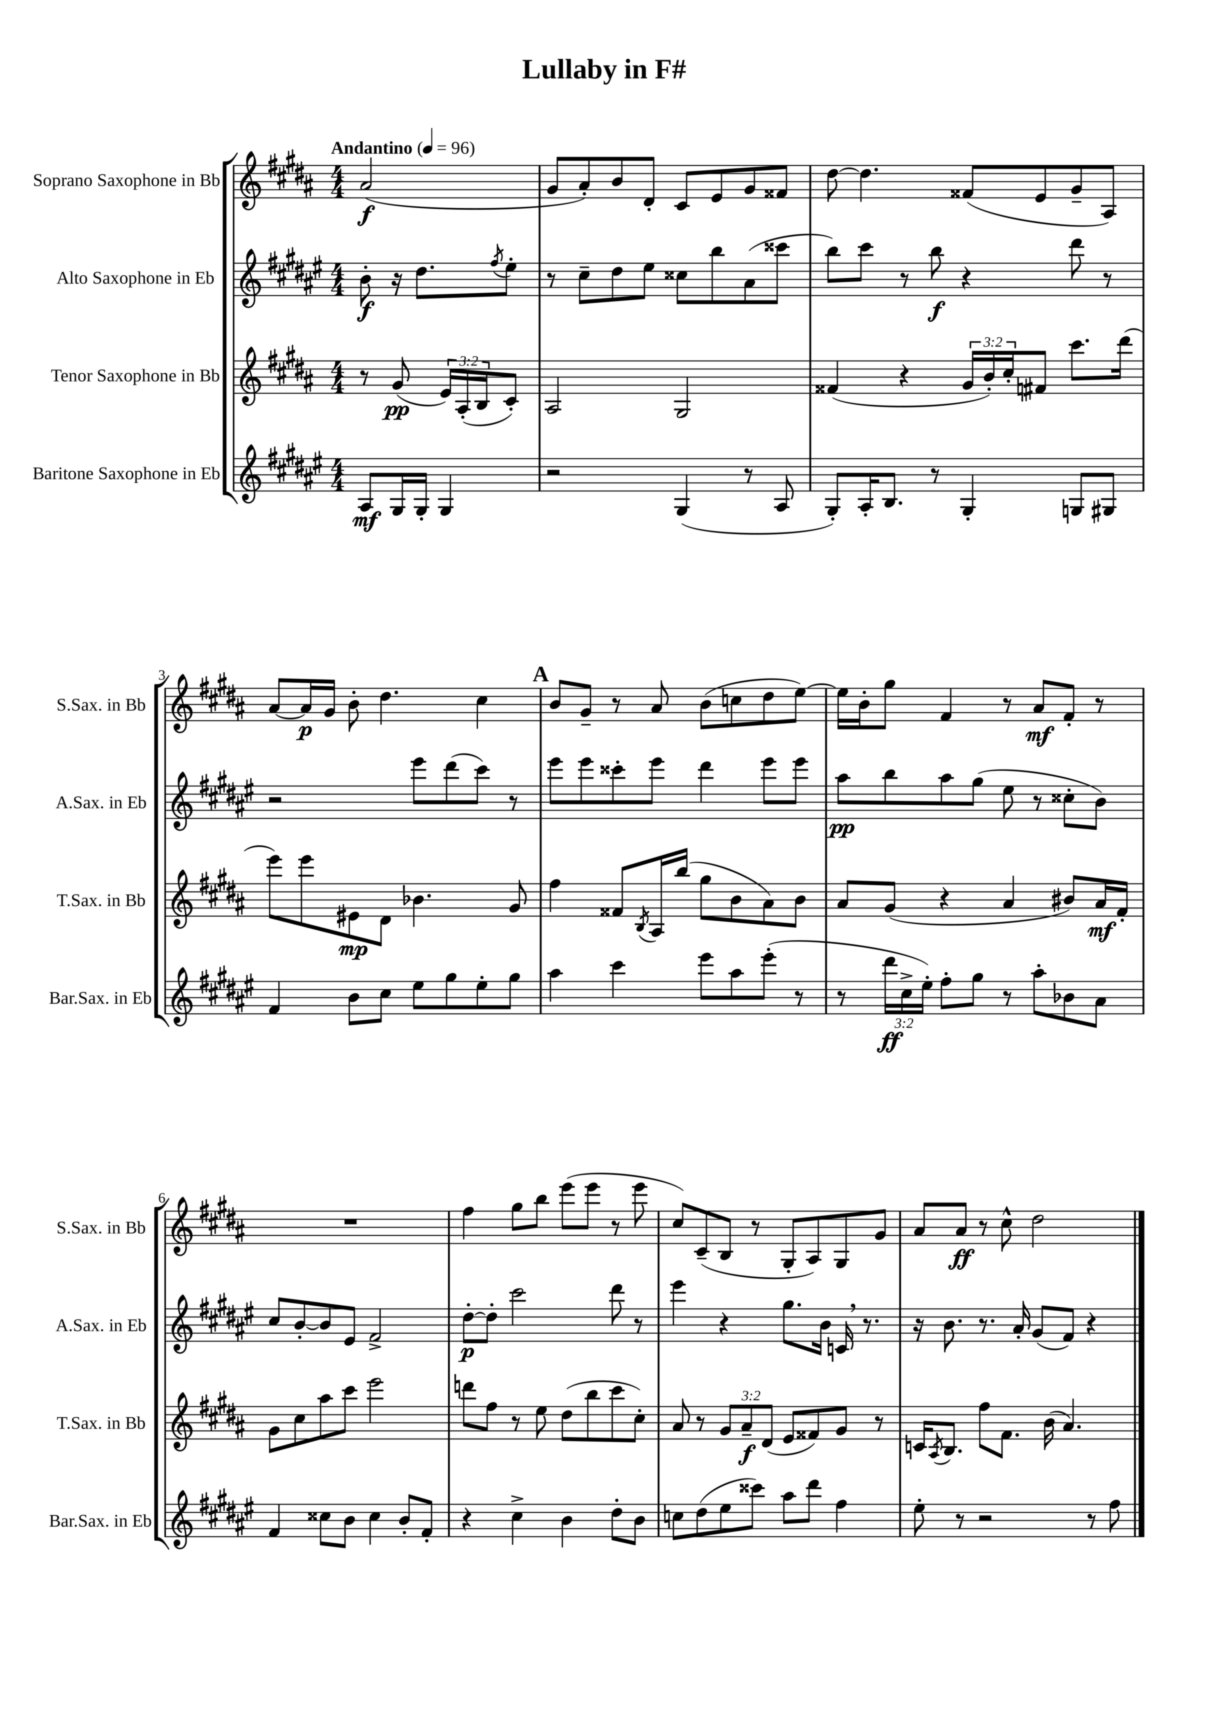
\header { title = "Lullaby in F#" }
<<
\new StaffGroup <<
\new Staff = "s0" \with { instrumentName = "Soprano Saxophone in Bb" shortInstrumentName = "S.Sax. in Bb" } {
    \clef treble \key b \major \numericTimeSignature \time 4/4 \partial 2 \tempo "Andantino" 4 = 96
    ais'2\f( |
    gis'8 ais'8-.) b'8 dis'8-. cis'8 e'8 gis'8 fisis'8 |
    dis''8~ dis''4. fisis'8( e'8 gis'8-- ais8) |
    ais'8~ ais'16\p gis'16 b'8-. dis''4. cis''4 |
    \mark \markup { \bold "A" } b'8 gis'8-- r8 ais'8 b'8( c''8 dis''8 e''8~) |
    e''16 b'16-. gis''8 fis'4 r8 ais'8\mf fis'8-. r8 |
    R1 |
    fis''4 gis''8 b''8 e'''8( e'''8 r8 e'''8 |
    cis''8) cis'8--( b8 r8 gis8-. ais8) gis8 gis'8 |
    ais'8 ais'8\ff r8 cis''8-^ dis''2 \bar "|." |
}
\new Staff = "s1" \with { instrumentName = "Alto Saxophone in Eb" shortInstrumentName = "A.Sax. in Eb" } {
    \clef treble \key fis \major \numericTimeSignature \time 4/4 \partial 2
    b'8-.\f r16 dis''8. \acciaccatura { fis''8 } eis''8-. |
    r8 cis''8-- dis''8 eis''8 cisis''8 b''8 ais'8( cisis'''8 |
    b''8) cis'''8 r8 b''8\f r4 dis'''8 r8 |
    r2 eis'''8 dis'''8( cis'''8) r8 |
    \mark \markup { \bold "A" } eis'''8 eis'''8 cisis'''8-. eis'''8 dis'''4 eis'''8 eis'''8 |
    ais''8\pp b''8 ais''8 gis''8( eis''8 r8 cisis''8-. b'8) |
    cis''8 b'8~-. b'8 eis'8 fis'2-> |
    dis''8~-.\p dis''8-. cis'''2 dis'''8 r8 |
    eis'''4 r4 gis''8. b'16 c'16 \breathe r8. |
    r16 b'8. r8. ais'16-. gis'8( fis'8) r4 \bar "|." |
}
\new Staff = "s2" \with { instrumentName = "Tenor Saxophone in Bb" shortInstrumentName = "T.Sax. in Bb" } {
    \clef treble \key b \major \numericTimeSignature \time 4/4 \override Staff.TupletNumber.text = #tuplet-number::calc-fraction-text \partial 2
    r8 gis'8\pp( \tuplet 3/2 { e'16) ais16-.( b16 } cis'8-.) |
    ais2 gis2 |
    fisis'4( r4 \tuplet 3/2 { gis'16 b'16-.) cis''16-. } fis'8 cis'''8. dis'''16( |
    e'''8) e'''8 eis'8\mp dis'8 bes'4. gis'8 |
    \mark \markup { \bold "A" } fis''4 fisis'8 \acciaccatura { b8 } ais16 b''16( gis''8 b'8 ais'8) b'8 |
    ais'8 gis'8( r4 ais'4 bis'8) ais'16\mf fis'16-. |
    gis'8 cis''8 ais''8 cis'''8 e'''2 |
    d'''8 fis''8 r8 e''8 dis''8( b''8 cis'''8 cis''8-.) |
    ais'8 r8 \tuplet 3/2 { gis'8 ais'8--\f dis'8( } e'8 fisis'8) gis'8 r8 |
    c'16 \acciaccatura { ais8 } b8. fis''8 fis'8. b'16( ais'4.) \bar "|." |
}
\new Staff = "s3" \with { instrumentName = "Baritone Saxophone in Eb" shortInstrumentName = "Bar.Sax. in Eb" } {
    \clef treble \key fis \major \numericTimeSignature \time 4/4 \override Staff.TupletNumber.text = #tuplet-number::calc-fraction-text \partial 2
    ais8\mf gis16 gis16-. gis4 |
    r2 gis4( r8 ais8 |
    gis8-.) ais16-. b8. r8 gis4-. g8 gis8 |
    fis'4 b'8 cis''8 eis''8 gis''8 eis''8-. gis''8 |
    \mark \markup { \bold "A" } ais''4 cis'''4 eis'''8 ais''8 eis'''8-.( r8 |
    r8 \tuplet 3/2 { dis'''16\ff cis''16-> eis''16-.) } fis''8-. gis''8 r8 ais''8-. bes'8 ais'8 |
    fis'4 cisis''8 b'8 cisis''4 b'8-. fis'8-. |
    r4 cis''4-> b'4 dis''8-. b'8 |
    c''8 dis''8( eis''8 cisis'''8) ais''8 dis'''8 fis''4 |
    eis''8-. r8 r2 r8 fis''8 \bar "|." |
}
>>
>>
